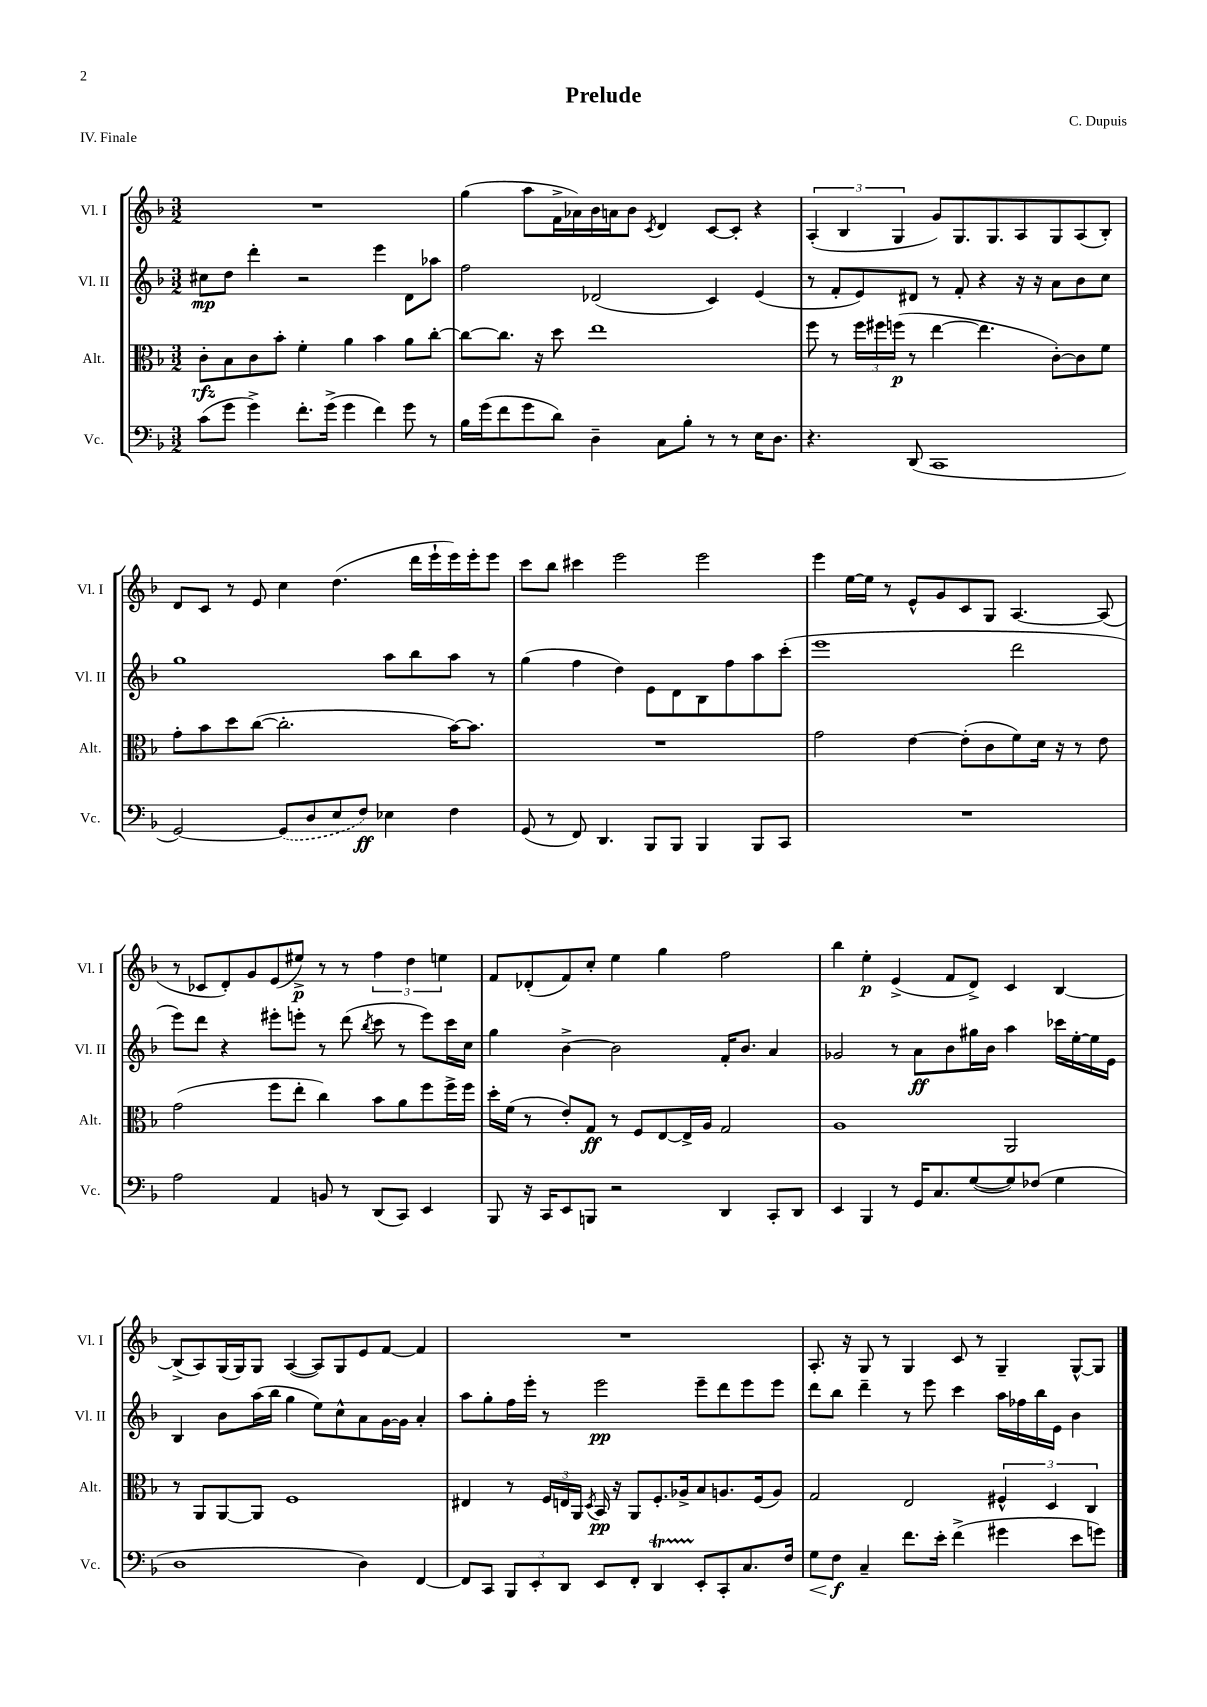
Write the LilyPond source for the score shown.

\header { title = "Prelude" composer = "C. Dupuis" piece = "IV. Finale" }
<<
\new StaffGroup <<
\new Staff = "s0" \with { instrumentName = "Vl. I" shortInstrumentName = "Vl. I" } {
    \clef treble \key f \major \numericTimeSignature \time 3/2
    \autoBeamOff R1. |
    g''4( a''8[ f'16-> aes'16) bes'16 a'16 bes'8] \acciaccatura { c'8 } d'4 c'8[~ c'8]-. r4 |
    \tuplet 3/2 { a4-.( bes4 g4 } g'8[) g8. g8. a8 g8 a8( bes8]-.) |
    d'8[ c'8] r8 e'8 c''4 d''4.( d'''16[ e'''16-! e'''16) e'''16-. e'''8] |
    c'''8[ bes''8] cis'''4 e'''2 e'''2 |
    e'''4 e''16[~ e''16] r8 e'8[-^ g'8 c'8 g8] a4.~ a8( |
    r8 ces'8[ d'8-.) g'8 e'8( eis''8]->\p) r8 r8 \tuplet 3/2 { f''4 d''4 e''4 } |
    f'8[ des'8-.( f'8) c''8]-. e''4 g''4 f''2 |
    bes''4 e''4-.\p e'4->( f'8[ d'8]->) c'4 bes4~ |
    bes8[->( a8) g16( g16) g8] a4~( a8[) g8 e'8 f'8]~ f'4 |
    R1. |
    a8.-. r16 g8 r8 g4 c'8 r8 g4-- g8[~-^ g8] \bar "|." |
}
\new Staff = "s1" \with { instrumentName = "Vl. II" shortInstrumentName = "Vl. II" } {
    \clef treble \key f \major \numericTimeSignature \time 3/2
    \autoBeamOff cis''8[\mp d''8] d'''4-. r2 e'''4 d'8[ aes''8] |
    f''2 des'2( c'4) e'4( |
    r8 f'8[-. e'8) dis'8] r8 f'8-. r4 r16 r16 a'8[ bes'8 c''8] |
    g''1 a''8[ bes''8 a''8] r8 |
    g''4( f''4 d''4) e'8[ d'8 bes8 f''8 a''8 c'''8]-.( |
    e'''1 d'''2 |
    e'''8[) d'''8] r4 eis'''8[-. e'''8]-. r8 d'''8( \acciaccatura { bes''8 } c'''8 r8 e'''8[) c'''16 c''16] |
    g''4 bes'4~-> bes'2 f'16[-. bes'8.] a'4 |
    ges'2 r8 a'8[\ff bes'8 gis''16 bes'16] a''4 ces'''16[ e''16~-. e''16 e'16] |
    bes4 bes'8[ a''16( bes''16] g''4 e''8[) c''8-^ a'8 g'16~ g'16] a'4-. |
    a''8[ g''8-. f''16 e'''16]-. r8 e'''2\pp e'''8[-- d'''8 e'''8 e'''8] |
    d'''8[ bes''8] d'''4-- r8 e'''8 c'''4 a''16[ fes''16 bes''16 e'16] bes'4 \bar "|." |
}
\new Staff = "s2" \with { instrumentName = "Alt." shortInstrumentName = "Alt." } {
    \clef alto \key f \major \numericTimeSignature \time 3/2
    \autoBeamOff c'8[-.\rfz bes8 c'8 bes'8]-. f'4-. a'4 bes'4 a'8[ c''8]~-. |
    c''8[~ c''8.] r16 d''8 e''1 |
    f''8 r8 \tuplet 3/2 { f''16[ fis''16 f''16]\p( } r8 e''4~ e''4. c'8[~-.) c'8 f'8] |
    g'8[-. bes'8 d''8 c''8]~( c''2.-. bes'16[~) bes'8.] |
    R1. |
    g'2 e'4~ e'8[-.( c'8 f'8) d'16] r16 r8 e'8 |
    g'2( f''8[ e''8]-. c''4) bes'8[ a'8 f''8 f''16-> f''16] |
    d''16[-. f'16]( r8 e'8[-.) g8]\ff r8 f8[ e8~ e16-> a16] g2 |
    a1 a,2 |
    r8 a,8[ a,8~ a,8] f1 |
    eis4 r8 \tuplet 3/2 { f16[ e16 a,16] } \acciaccatura { d8 } bes,16\pp r16 a,8[ f8.-. aes16-> bes8 a8. f16( a8]) |
    g2 e2 \tuplet 3/2 { fis4-^ d4 c4 } \bar "|." |
}
\new Staff = "s3" \with { instrumentName = "Vc." shortInstrumentName = "Vc." } {
    \clef bass \key f \major \numericTimeSignature \time 3/2
    \autoBeamOff c'8[( g'8] g'4->) f'8.[-. g'16]->( g'4 f'4) g'8 r8 |
    bes16[ g'16( f'8 g'8 d'8]) d4-- c8[ bes8]-. r8 r8 e16[ d8.] |
    r4. d,8( c,1 |
    g,2~) \once \slurDashed g,8[( d8 e8 f8]\ff) ees4 f4 |
    g,8( r8 f,8) d,4. bes,,8[ bes,,8] bes,,4 bes,,8[ c,8] |
    R1. |
    a2 a,4 b,8 r8 d,8[( c,8]) e,4 |
    bes,,8 r16 c,16[ e,8 b,,8] r2 d,4 c,8[-. d,8] |
    e,4 bes,,4 r8 g,16[ c8. g8~( g8) fes8]( g4 |
    d1 d4) f,4~ |
    f,8[ c,8] \tuplet 3/2 { bes,,8[ e,8-. d,8] } e,8[ f,8]-. d,4\startTrillSpan e,8[-.\stopTrillSpan c,8-. c8. f16] |
    g8[\< f8]\f\! c4-- f'8.[ e'16]-. f'4->( gis'4 e'8[ g'8]) \bar "|." |
}
>>
>>
\layout { \context { \Score \remove "Bar_number_engraver" } }
